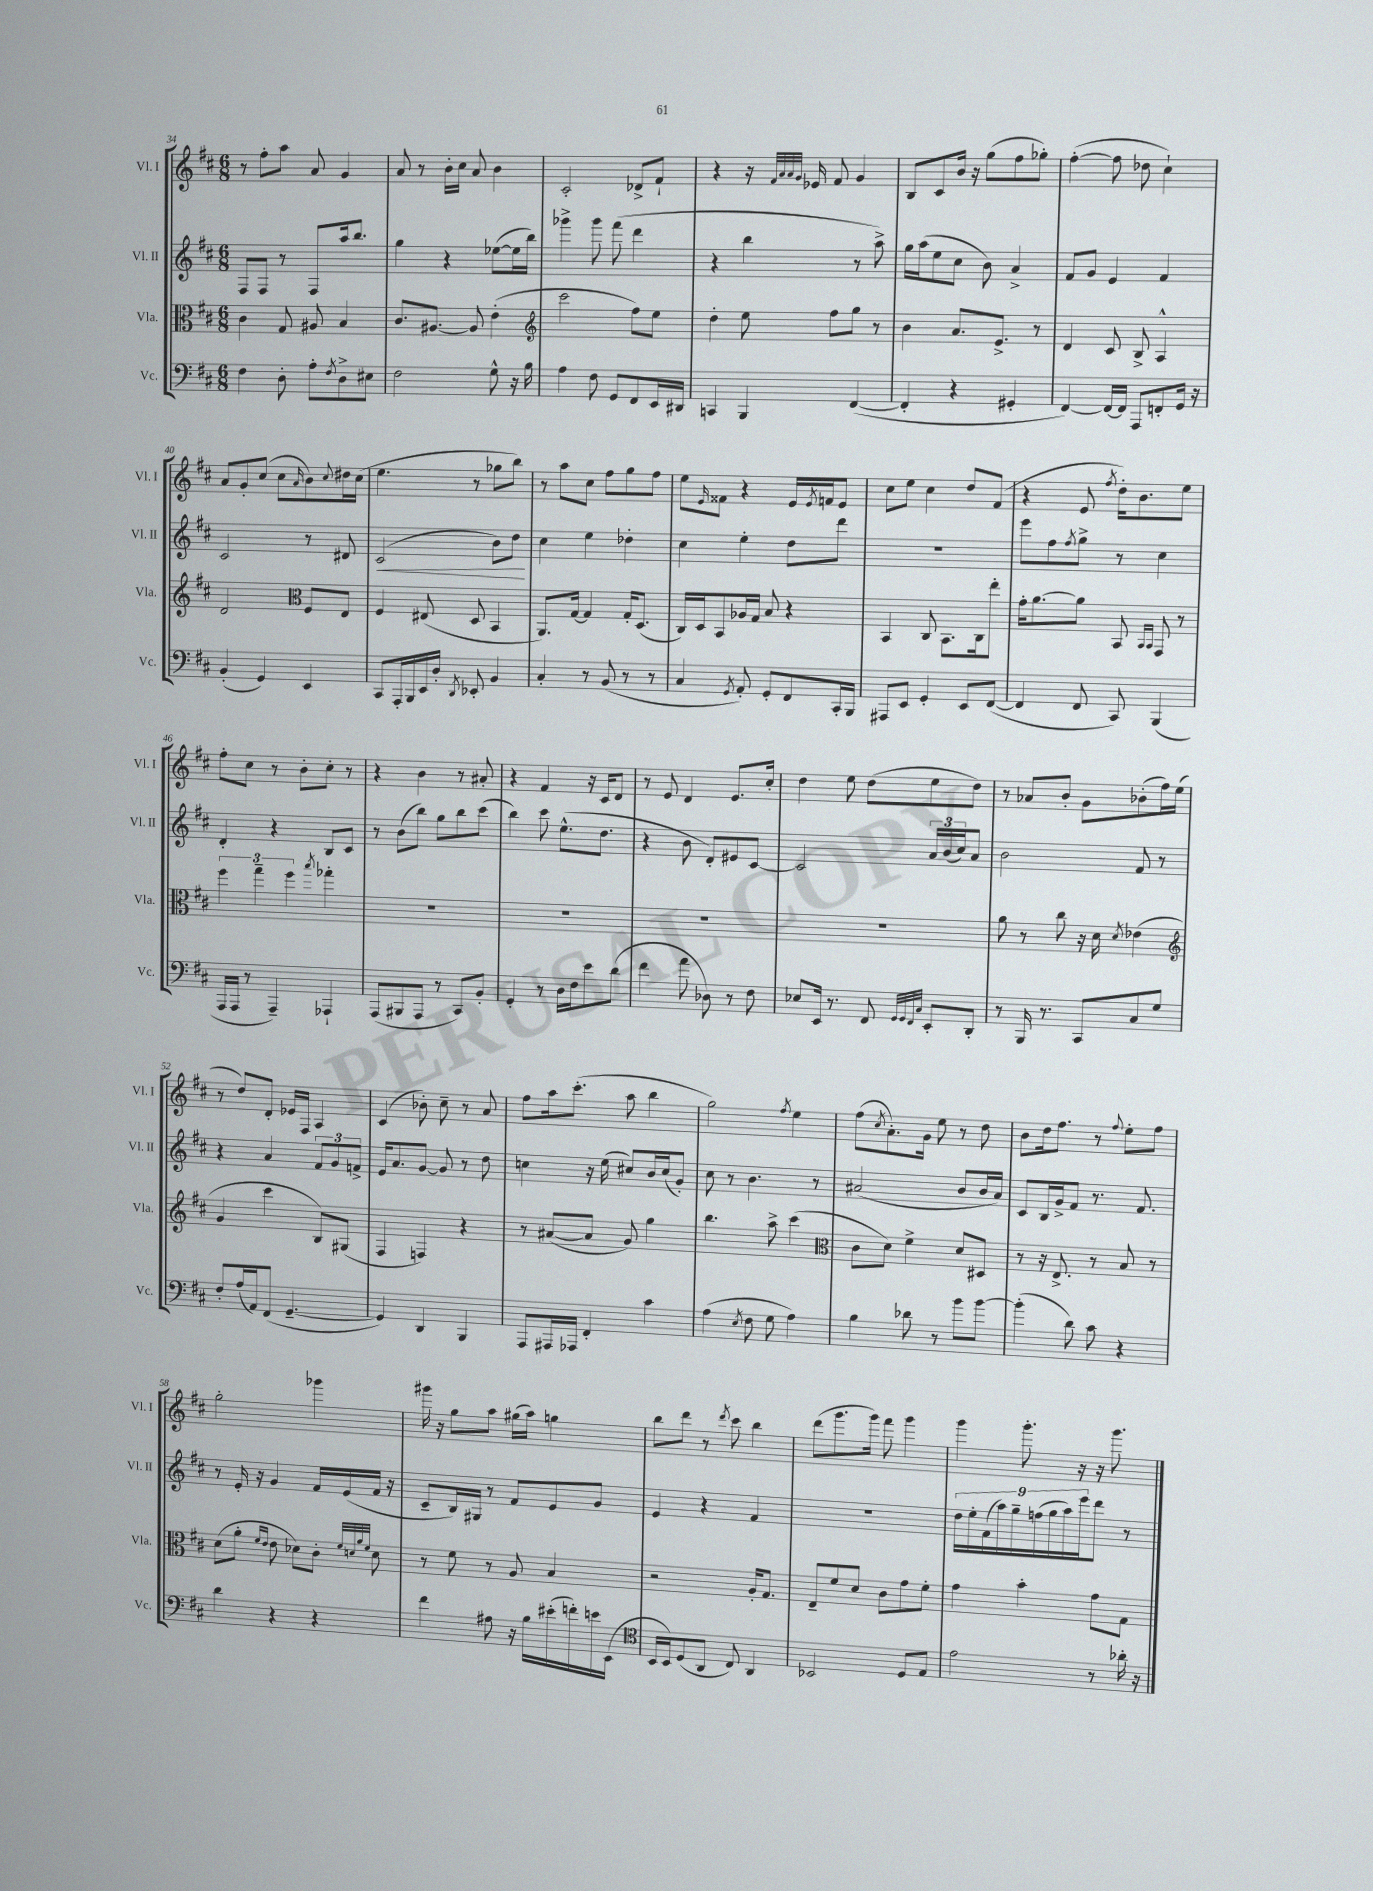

**kern	**kern	**kern	**dynam	**kern
*part4	*part3	*part2	*part2	*part1
*staff4	*staff3	*staff2	*staff2	*staff1
*I"Vc.	*I"Vla.	*I"Vl. II	*	*I"Vl. I
*I'Vc.	*I'Vla.	*I'Vl. II	*	*I'Vl. I
*clefF4	*clefC3	*clefG2	*	*clefG2
*k[f#c#]	*k[f#c#]	*k[f#c#]	*	*k[f#c#]
*M6/8	*M6/8	*M6/8	*	*M6/8
=34	=34	=34	=34	=34
4F#\	4c#\	8F#/L	.	8r
.	.	8F#/J	.	8ff#'\L
8D'\	8G/	8r	.	8aa\J
8A'\L	8A#X/	8F#/L	.	8a/
8qF#/	.	.	.	.
8D^\	4B/	16aa/k	.	4g/
.	.	8.bb/J	.	.
8E#X\J	.	.	.	.
=35	=35	=35	=35	=35
2F#\	8.c#/L	4gg\	.	8a/
.	.	.	.	8r
.	[8.A#X/J	.	.	.
.	.	4r	.	16b'\LL
.	.	.	.	16cc#\JJ
.	8A#/]	.	.	8a/
8G^^\	(4e'\	([8ee-X\L	.	4b\
16r	.	16ee-\L]	.	.
16B\	.	16bb\JJ)	.	.
=36	=36	=36	=36	=36
*	*clefG2	*	*	*
4A\	2ccc#\	4ggg-X^\	.	2c#'/
8F#\	.	8ggg-\	.	.
8GG/L	.	(8fff#\	.	.
8FF#/	8ff#\L)	4ddd\	.	8d-X^/L
16EE/L	8ee\J	.	.	8f#`/J
16DD#X/JJ	.	.	.	.
=37	=37	=37	=37	=37
4CCn/	4dd'\	4r	.	4r
4BBB/	8ee\	4bb\	.	16r
.	.	.	.	32qqf#/LLL
.	.	.	.	32qqa/
.	.	.	.	32qqa/
.	.	.	.	32qqg/JJJ
.	.	.	.	16e-X/
.	8ff#\L	.	.	8f#/
([4FF#/	8gg\J	8r	.	4g/
.	8r	8aa^\)	.	.
=38	=38	=38	=38	=38
4FF#'/]	4b\	16gg\LL	.	8B/L
.	.	(16aa\J	.	.
.	.	8ee\	.	8c#/
4r	8.a/L	8cc#\J	.	16b/Jk
.	.	.	.	16r
.	.	8b\)	.	(8gg\L
.	8.e^/J	.	.	.
4GG#X'/	.	4a^/	.	8ff#\
.	8r	.	.	8gg-X'\J)
=39	=39	=39	=39	=39
[4FF#/)	4d/	8f#/L	.	([4ff#'\
.	.	8g/J	.	.
16FF#/LL_	8c#/	4e/	.	8ff#\]
16FF#/JJ]	.	.	.	.
8AAA/L	8B^/	.	.	8dd-X\
8FFn'/	4A^^/	4f#/	.	4cc#`\)
16GG/Jk	.	.	.	.
16r	.	.	.	.
!!LO:LB:g=z
=40	=40	=40	=40	=40
(4BB'/	2d/	2c#/	.	8a/L
.	.	.	.	8g'/
4GG/)	.	.	.	(8cc#/J
.	.	.	.	8cc#\L
*	*clefC3	*	*	*
.	.	.	.	16qqa/
4EE/	8F#/L	8r	.	8b\)
.	.	.	.	8qqcc#/
.	8E/J	8d#X/	.	16dd#X\L
.	.	.	.	(16cc#\JJ
=41	=41	=41	=41	=41
!	!	!	!LO:HP:b	!
8CC#/L	4F#/	(2c#/	<	4.ee\
16AAA'/L	.	.	.	.
16BBB/	.	.	.	.
16EE/	(8E#X/	.	.	.
16D'/JJ	.	.	.	.
8qDD/	.	.	.	.
8EE-X'/	8D/	.	.	8r
4BB/	4BB/	8b\L)	.	8gg-X\L
.	.	8dd\J	.	8bb\J)
.	.	.	[	.
=42	=42	=42	=42	=42
4C#'/	8.AA/L)	4cc#\	.	8r
.	.	.	.	8aa\L
.	[16G/Jk	.	.	.
8r	4G/]	4ee\	.	8cc#\J
(8BB/	.	.	.	8ff#\L
8r	16G'/KL	4dd-X'\	.	8gg\
.	(8.D/J	.	.	.
8r	.	.	.	8ff#\J
=43	=43	=43	=43	=43
4C#/	16C#/LL)	4cc#\	.	8ee\L
.	16D/J	.	.	.
.	.	.	.	16qqe/
.	8BB/	.	.	8f##X\J
8qGG/	.	.	.	.
8AA'/)	16A-X/L	4ee'\	.	4r
.	16G/JJ	.	.	.
8GG'/L	8B/	.	.	.
8FF#/	4r	8dd\L	.	16e/LL
.	.	.	.	8qe/
.	.	.	.	16fn/J
16CC#'/L	.	8ddd\J	.	8e/J
16BBB/JJ	.	.	.	.
=44	=44	=44	=44	=44
8AAA#X/L	4BB/	2.r	.	8cc#\L
8EE/J	.	.	.	8ee\J
4GG'/	8C#/	.	.	4cc#\
.	8.BB\L	.	.	.
8EE/L	.	.	.	8dd/L
.	16C#\k	.	.	.
([8FF#/J	8ee'\J	.	.	(8f#/J
=45	=45	=45	=45	=45
4FF#/]	16g'\KL	8eee\L	.	4r
.	[8.a\	.	.	.
.	.	8ff#\	.	.
.	.	8qff#/	.	.
8FF#/	8a\J]	8gg^\J	.	8e/
.	.	.	.	8qff#/
8CC#/)	8BB/	8r	.	16dd'\KL)
.	.	.	.	8.b\
.	16qqBB/LL	.	.	.
.	16qqBB/JJ	.	.	.
(4BBB/	8GG/	4cc#\	.	.
.	8r	.	.	8ee\J
!!LO:LB:g=z
=46	=46	=46	=46	=46
16AAA/LL	6ff#\	4d'/	.	8ff#'\L
16AAA/JJ	.	.	.	.
8r	.	.	.	8cc#\J
.	6gg~\	.	.	.
4AAA~/)	.	4r	.	8r
.	6ff#\	.	.	.
.	.	.	.	8b'\L
.	8qbb/	.	.	.
4AAA-X`/	4gg-X'\	8B/L	.	8cc#'\J
.	.	8c#/J	.	8r
=47	=47	=47	=47	=47
(8AAA/L	2.r	8r	.	4r
8BBB#X/	.	(8b\L	.	.
8AAA/J	.	8bb\J)	.	4b\
8r	.	8gg\L	.	.
8CC#/L)	.	8bb\	.	8r
8BB'/J	.	(8ccc#\J	.	8a#X'/
=48	=48	=48	=48	=48
4GG'/	2.r	4bb\)	.	4r
8r	.	8ccc#\	.	4f#/
16D\LL	.	(8.ee^^\L	.	.
16F#\J	.	.	.	.
8e\	.	.	.	16r
.	.	8.dd\J	.	16c#/KL
(8d\J	.	.	.	8d/J
=49	=49	=49	=49	=49
4f#\	2.r	4r	.	8r
.	.	.	.	8e/
8a\	.	8b\	.	4d/
8D-X\)	.	8d'/L)	.	.
8r	.	8e#X/	.	8.e/L
8F#\	.	[8c#/J	.	.
.	.	.	.	16cc#'/Jk
=50	=50	=50	=50	=50
8E-X/L	2.r	2c#/]	.	4dd\
16EE/Jk	.	.	.	.
8.r	.	.	.	.
.	.	.	.	8ee\
8FF#/	.	.	.	(8dd\L
32qqGG/LLL	.	.	.	.
32qqGG/	.	.	.	.
32qqFF#/	.	.	.	.
32qqC#/JJJ	.	.	.	.
8EE'/L	.	24a/LL	.	8ee\
.	.	(24b/	.	.
.	.	24cc#/J)	.	.
8DD'/J	.	8a/J	.	8dd\J)
=51	=51	=51	=51	=51
8r	8a\	2b\	.	8r
16BBB/	8r	.	.	8a-X/L
8.r	.	.	.	.
.	8cc#\	.	.	8b'/J
8CC#/L	16r	.	.	8g\L
.	16d\	.	.	.
.	8qd/	.	.	.
8C#/	(4e-X\	8f#/	.	(8b-X'\
8G/J	.	8r	.	16ff#\L)
.	.	.	.	(16ee\JJ
!!LO:LB:g=z
=52	=52	=52	=52	=52
*	*clefG2	*	*	*
8F#'/L	4g/	4r	.	8r
(16A/L	.	.	.	8dd/L)
16AA/J)	.	.	.	.
(8FF#/J	4ccc#\	4a/	.	8d'/J
[4.GG~/	.	.	.	16e-X/LL
.	.	.	.	16F#/JJ
.	8B/L)	12f#/L	.	4A/
.	.	12g/	.	.
.	(8G#X/J	.	.	.
.	.	12fn^/J	.	.
=53	=53	=53	=53	=53
4GG/])	4F#/	16e/KL	.	(4c#/
.	.	8.a/	.	.
4DD/	4Fn/)	[8g/J	.	8b-X'\)
.	.	8g/]	.	8cc#~\
4BBB/	4r	8r	.	8r
.	.	8dd\	.	8a/
=54	=54	=54	=54	=54
8AAA/L	8r	4ccn\	.	8ff#\L
16AAA#X/L	([8a#X/L	.	.	16aa\k
16AAA-X/JJ	.	.	.	(8.ccc#'\J
4FF#'/	8a#/J]	16r	.	.
.	.	(16ee\	.	.
.	8g/)	8cc#X/L)	.	8aa\
4c#\	4gg\	16b/L	.	4bb\
.	.	(16cc#/J	.	.
.	.	8g'/J)	.	.
=55	=55	=55	=55	=55
(4A\	4.bb\	8cc#\	.	2gg\)
.	.	8r	.	.
8qE/	.	.	.	.
8F#\	.	4.b\	.	.
8G\	8aa^\	.	.	.
.	.	.	.	8qff#/
4A\)	(4ccc#\	.	.	4ee\
.	.	8r	.	.
=56	=56	=56	=56	=56
*	*clefC3	*	*	*
4B\	8c#\L	(2a#X/	.	(8ff#\L
.	.	.	.	8qcc#/
.	8d\J)	.	.	8.a'\)
8d-X\	4f#^\	.	.	.
.	.	.	.	16g\Jk
8r	.	.	.	8ee\
8b\L	8d/L	8b/L	.	8r
[8b\J	8D#X/J	16b/L	.	8dd\
.	.	16a#/JJ)	.	.
=57	=57	=57	=57	=57
(4b'\]	8r	8c#/L	.	8b\L
.	16r	16B/L	.	16dd\k
.	8.E^/	16g^/J	.	8.ff#\J
8d\)	.	8f#/J	.	.
8c#\	8r	8.r	.	8r
.	.	.	.	8qqff#/
4r	8B/	.	.	8ee'\L
.	.	8.f#/	.	.
.	8r	.	.	8ff#\J
!!LO:LB:g=z
=58	=58	=58	=58	=58
4d\	(8d\L	8r	.	2gg'\
.	8a'\J	16e'/	.	.
.	.	16r	.	.
.	16qqf#/LL	.	.	.
.	16qqe/JJ	.	.	.
4r	8e\	4g/	.	.
.	8d-X\L)	.	.	.
4r	8c#'\J	16f#/LL	.	4ggg-X\
.	.	(16e/	.	.
.	32qqf#/LLL	.	.	.
.	32qqdn/	.	.	.
.	32qqa/	.	.	.
.	32qqf#/JJJ	.	.	.
.	8d\	16f#/JJ	.	.
.	.	16r	.	.
=59	=59	=59	=59	=59
4f#\	8r	8c#~/L	.	16ggg#X\
.	.	.	.	16r
.	8f#\	16B/L)	.	8gg\L
.	.	16G#X/JJ	.	.
8A#X\	8r	8r	.	8aa\J
16r	8A/	8f#/L	.	(16gg#X\LL
16B\LL	.	.	.	16aa\JJ)
(16e#X'\	4B/	8e/	.	4ggn\
16fn'\)	.	.	.	.
16en\	.	8g/J	.	.
(16EE\JJ	.	.	.	.
=60	=60	=60	=60	=60
*clefC4	*	*	*	*
16BB/LL	2r	4e/	.	8bb\L
16BB/J)	.	.	.	.
(8D/	.	.	.	8ddd\J
8AA/J	.	4r	.	8r
.	.	.	.	8qddd/
8C#/)	.	.	.	8ccc#\
4AA/	16A'/KL	4f#/	.	4bb\
.	8.G/J	.	.	.
=61	=61	=61	=61	=61
2BB-X/	8E~/L	2.r	.	(8ddd\L
.	8f#/	.	.	8.ggg\
.	8d/J	.	.	.
.	.	.	.	16ggg\Jk)
.	8c#\L	.	.	8fff#\
8D/L	8g\	.	.	4ggg\
8E/J	8f#'\J	.	.	.
=62	=62	=62	=62	=62
2e\	4g\	18dd\LL	.	4ggg\
.	.	18ee'\	.	.
.	.	(18f#\	.	.
.	.	18aa\)	.	.
.	.	18gg~\	.	.
.	4b'\	.	.	8.ggg'\
.	.	(18ffn\	.	.
.	.	18gg\	.	.
.	.	18aa\)	.	.
.	.	.	.	16r
.	.	18eee\J	.	.
8r	8g\L	8ddd\J	.	16r
.	.	.	.	8.ggg\
16a-X'\	8G\J	8r	.	.
16r	.	.	.	.
==	==	==	==	==
*-	*-	*-	*-	*-
